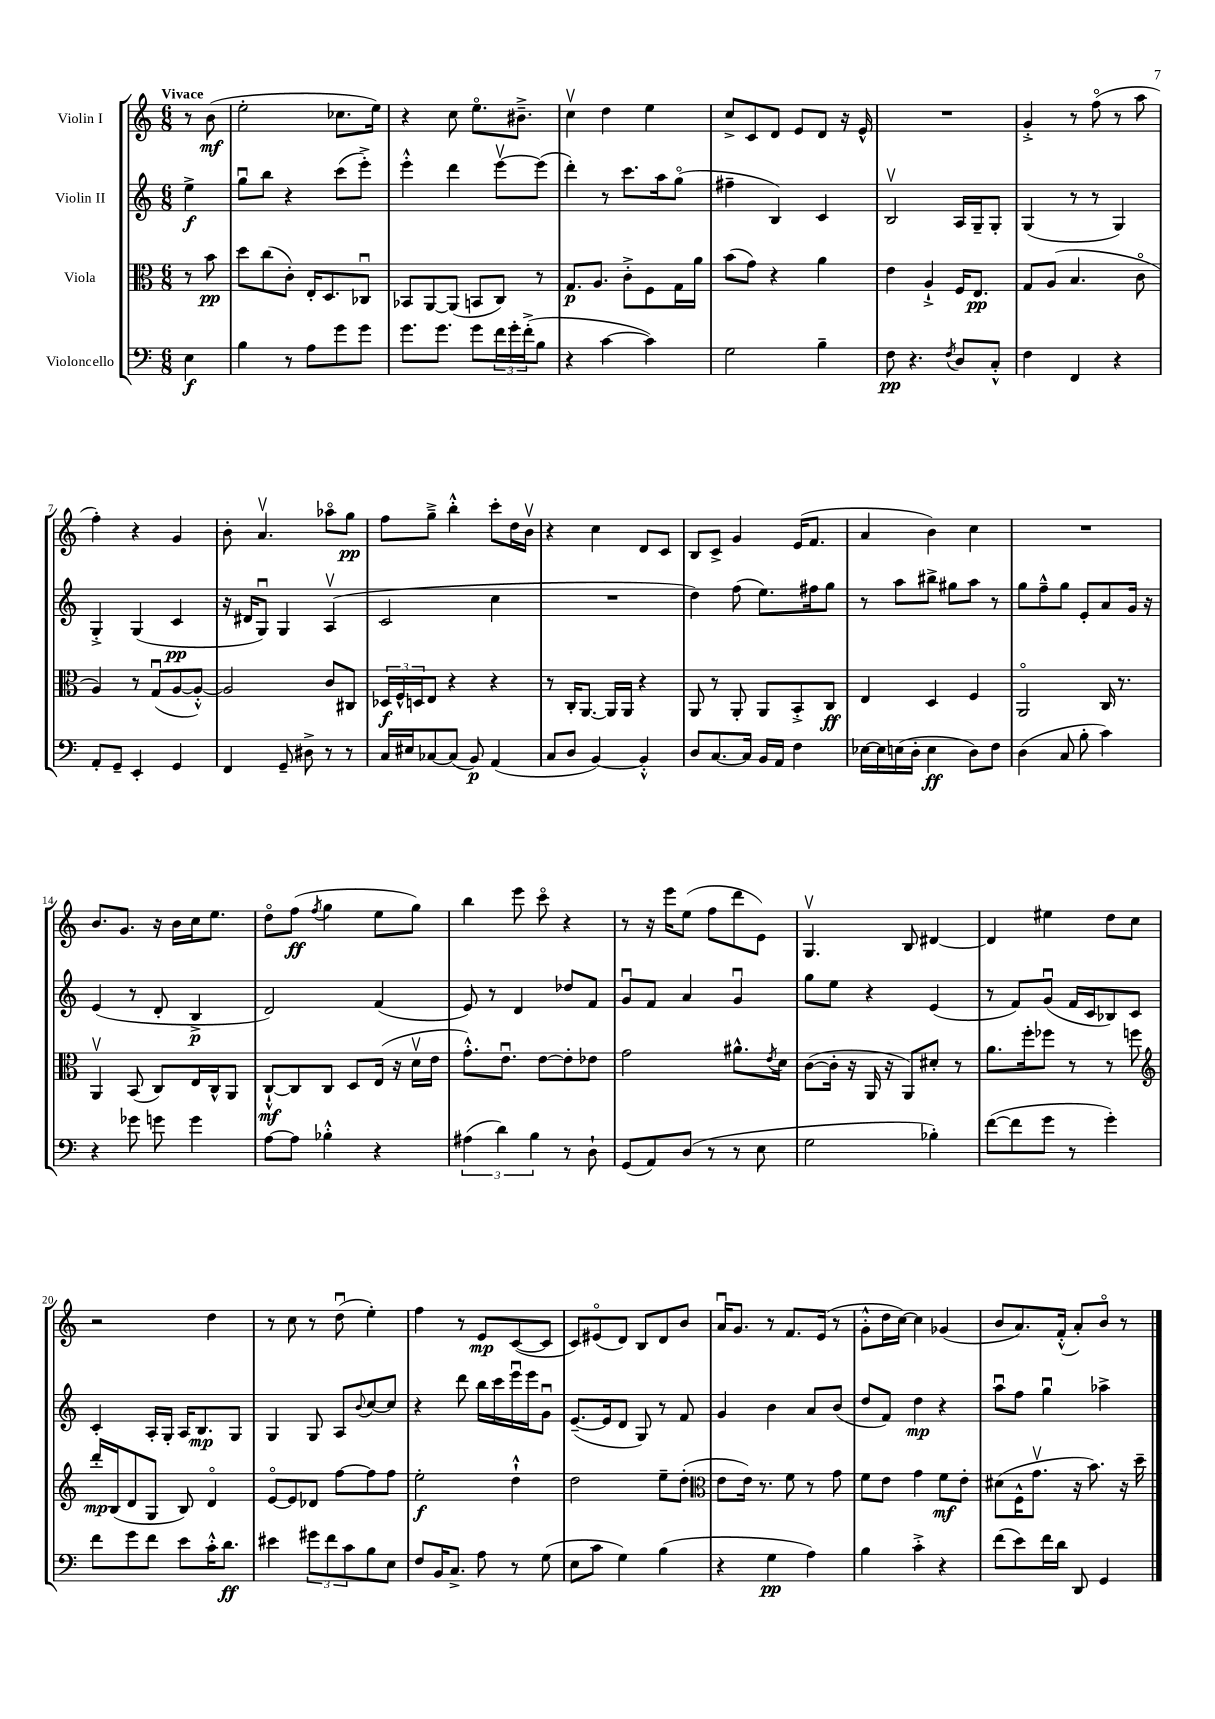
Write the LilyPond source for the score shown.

<<
\new StaffGroup <<
\new Staff = "s0" \with { instrumentName = "Violin I" } {
    \clef treble \key c \major \numericTimeSignature \time 6/8 \partial 4 \tempo "Vivace"
    r8 b'8\mf( |
    e''2-. ces''8. e''16) |
    r4 c''8 e''8.\flageolet bis'8.---> |
    c''4\upbow d''4 e''4 |
    c''8-> c'8 d'8 e'8 d'8 r16 e'16-^ |
    R2. |
    g'4-.-> r8 f''8\flageolet( r8 a''8 |
    f''4-.) r4 g'4 |
    b'8-. a'4.\upbow aes''8\flageolet g''8\pp |
    f''8 g''8---> b''4-.-^ c'''8-. d''16 b'16\upbow |
    r4 c''4 d'8 c'8 |
    b8 c'8-> g'4 e'16( f'8. |
    a'4 b'4) c''4 |
    R2. |
    b'8. g'8. r16 b'16 c''16 e''8. |
    d''8\flageolet f''8\ff( \acciaccatura { f''8 } g''4 e''8 g''8) |
    b''4 e'''8 c'''8\flageolet r4 |
    r8 r16 e'''16 e''8( f''8 d'''8 e'8) |
    g4.\upbow b8 dis'4~ |
    dis'4 eis''4 d''8 c''8 |
    r2 d''4 |
    r8 c''8 r8 d''8\downbow( e''4-.) |
    f''4 r8 e'8\mp c'8~( c'8 |
    c'8) eis'8\flageolet( d'8) b8 d'8 b'8 |
    a'16\downbow g'8. r8 f'8. e'16( r8 |
    g'8-.-^ d''16 c''16~) c''4 ges'4( |
    b'8 a'8.) f'16-.-^( a'8-.) b'8\flageolet r8 \bar "|." |
}
\new Staff = "s1" \with { instrumentName = "Violin II" } {
    \clef treble \key c \major \numericTimeSignature \time 6/8 \partial 4
    e''4->\f |
    g''8\downbow b''8 r4 c'''8( e'''8-.->) |
    e'''4-.-^ d'''4 e'''8~\upbow e'''8( |
    d'''4-.) r8 c'''8. a''16 g''8\flageolet( |
    fis''4-- b4) c'4 |
    b2\upbow a16 g16-- g8-. |
    g4( r8 r8 g4) |
    g4-.-> g4( c'4\pp |
    r16 dis'16 g8\downbow) g4 a4\upbow( |
    c'2 c''4 |
    R2. |
    d''4) f''8( e''8.) fis''16 g''8 |
    r8 a''8 bis''8-> gis''8 a''8 r8 |
    g''8 f''8---^ g''8 e'8-. a'8 g'16 r16 |
    e'4( r8 d'8-. b4->\p |
    d'2) f'4( |
    e'8) r8 d'4 des''8 f'8 |
    g'8\downbow f'8 a'4 g'4\downbow |
    g''8 e''8 r4 e'4( |
    r8 f'8) g'8\downbow( f'16 c'16 bes8) c'8 |
    c'4-. a16-. g16-. a16 b8.\mp g8 |
    g4 g8 a8 \appoggiatura { b'8 } c''8~ c''8 |
    r4 d'''8 b''16 c'''16 e'''16\downbow e'''16 g'8\downbow |
    e'8.~--( e'16 d'8 g8) r8 f'8 |
    g'4 b'4 a'8 b'8( |
    d''8 f'8) d''4\mp r4 |
    a''8\downbow f''8 g''4\downbow aes''4-> \bar "|." |
}
\new Staff = "s2" \with { instrumentName = "Viola" } {
    \clef alto \key c \major \numericTimeSignature \time 6/8 \partial 4
    r8 b'8\pp |
    d''8 c''8( c'8-.) e16-. d8. ces8\downbow |
    bes,8 a,8~ a,8( b,8 c8) r8 |
    g8.\p a8. c'8-.-> f8 g16 a'16 |
    b'8( g'8) r4 a'4 |
    e'4 a4-!-> f16 e8.\pp |
    g8 a8( b4. c'8\flageolet |
    a4) r8 g8\downbow( a8~ a8~-.-^) |
    a2 c'8 cis8 |
    \tuplet 3/2 { des16\f f16-^ d16 } e8 r4 r4 |
    r8 c16-. a,8.~ a,16 a,16 r4 |
    a,8 r8 a,8-. a,8 b,8-.-> c8\ff |
    e4 d4 f4 |
    a,2\flageolet c16 r8. |
    a,4\upbow b,8( c8) e16 c16-^ a,8 |
    c8~-!-^\mf c8 c8 d8 e16( r16 d'16\upbow e'16 |
    g'8.-.-^) e'8.\downbow e'8~ e'8-. ees'8 |
    g'2 ais'8.-^ \acciaccatura { e'8 } d'16 |
    c'8~( c'16-. r16 a,16 r16 a,8) dis'8-. r8 |
    a'8. f''16-. fes''8 r8 r8 f''8 |
    \clef treble d'''16-.\mp b16( d'8 g8 b8) d'4\flageolet |
    e'8~\flageolet e'8 des'8 f''8~ f''8 f''8 |
    e''2-.\f d''4-!-^ |
    d''2 e''8-- d''8-.( |
    \clef alto e'8 e'16) r8. f'8 r8 g'8 |
    f'8 e'8 g'4 f'8\mf e'8-. |
    dis'8( f16-^ g'8.\upbow r16 b'8.) r16 d''16-- \bar "|." |
}
\new Staff = "s3" \with { instrumentName = "Violoncello" } {
    \clef bass \key c \major \numericTimeSignature \time 6/8 \partial 4
    e4\f |
    b4 r8 a8 g'8 g'8 |
    g'8. g'8. g'8 \tuplet 3/2 { f'16 g'16-. f'16-.->( } b8 |
    r4 c'4~ c'4) |
    g2 b4-- |
    f8\pp r4. \acciaccatura { f8 } d8 c8-.-^ |
    f4 f,4 r4 |
    a,8-. g,8-- e,4-. g,4 |
    f,4 g,8-- dis8-> r8 r8 |
    c16 eis16 ces8~ ces8( b,8\p) a,4( |
    c8 d8 b,4~) b,4-.-^ |
    d8 c8.~ c16 b,16 a,16 f4 |
    ees16~ ees16 e16( d16-. e4\ff d8) f8 |
    d4( c8 b8-. c'4) |
    r4 ges'8 g'8 g'4 |
    a8~ a8 bes4-.-^ r4 |
    \tuplet 3/2 { ais4( d'4) b4 } r8 d8-! |
    g,8( a,8) d8( r8 r8 e8 |
    g2 bes4-.) |
    f'8~( f'8 g'8 r8 g'4-.) |
    f'8 g'8 f'8 e'8 c'16-.-^ d'8.\ff |
    eis'4 \tuplet 3/2 { gis'8 f'8 c'8 } b8 e8 |
    f8 b,16 c8.-> a8 r8 g8( |
    e8 c'8 g4) b4( |
    r4 g4\pp a4) |
    b4 c'4-.-> r4 |
    f'8( e'8) f'16 d'16 d,8 g,4 \bar "|." |
}
>>
>>
